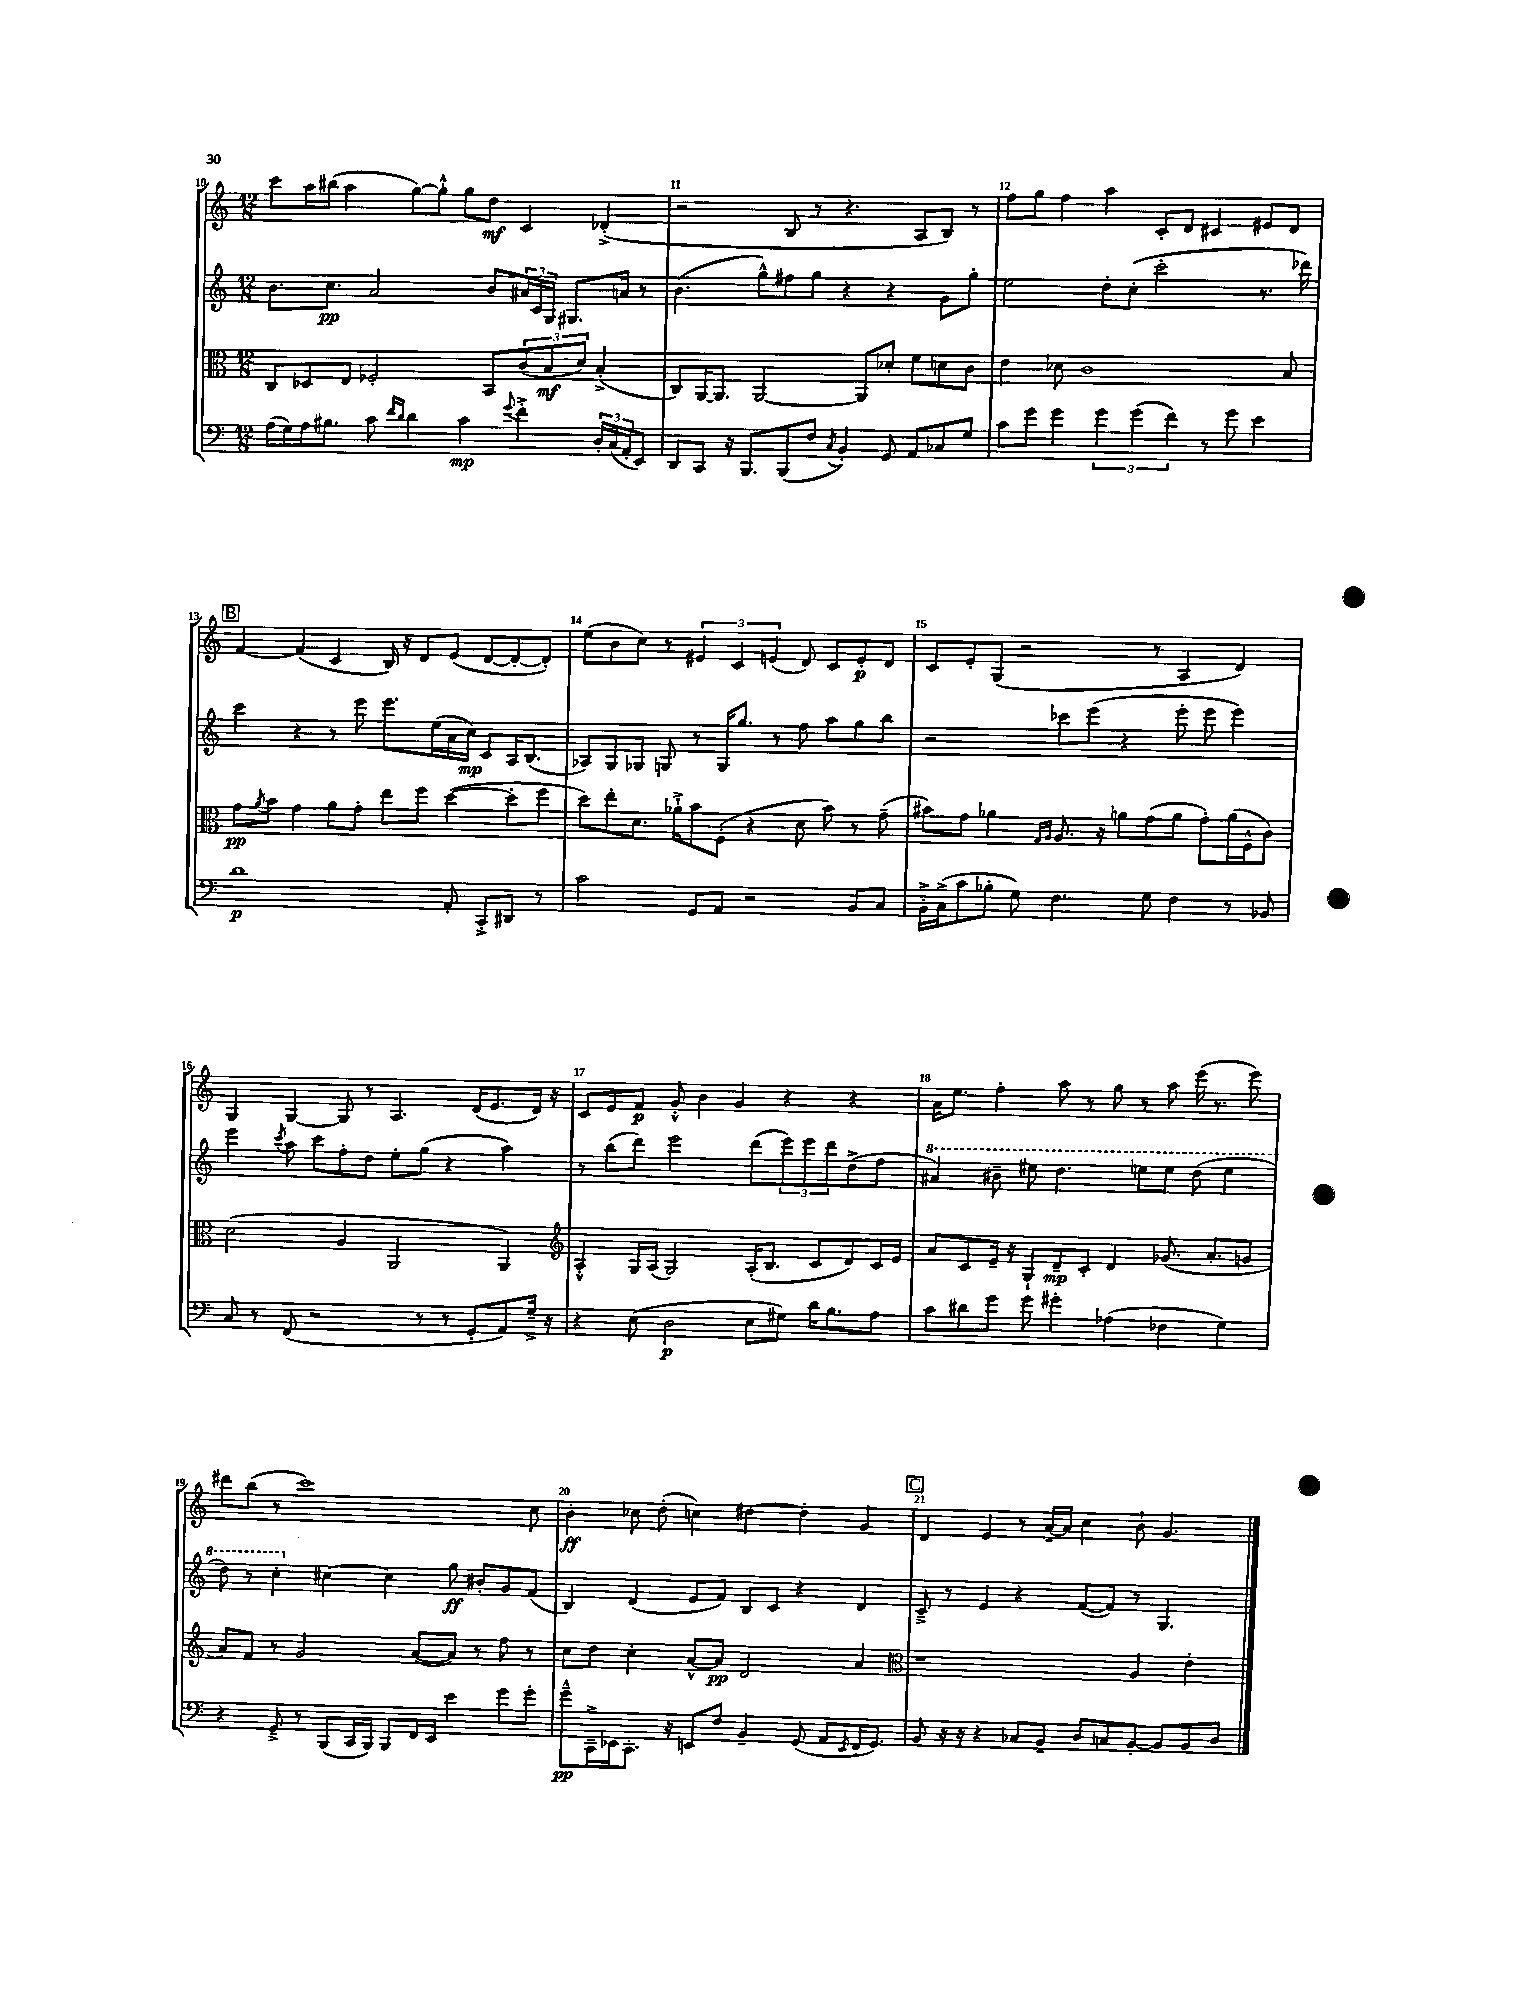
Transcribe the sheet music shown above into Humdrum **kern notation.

**kern	**kern	**kern	**kern
*staff4	*staff3	*staff2	*staff1
*clefF4	*clefC3	*clefG2	*clefG2
*k[]	*k[]	*k[]	*k[]
*M12/8	*M12/8	*M12/8	*M12/8
(16A\LL	8C/L	8.b\L	8ccc\L
16G\)	.	.	.
16A\J	8D-/	.	16aa\L
8.B#\J	.	8.cc\J	(16bb#\JJ
.	8E/J	.	4aa\
8c\	2F-'/	2a/	.
16qqf/LL	.	.	.
16qqd/JJ	.	.	.
4d\	.	.	[8gg\L)
.	.	.	8gg'^^\]J
4c\	.	.	8gg\L
.	8BB/L	8b/L	8dd\J
8qqg/	.	.	.
4f'^\	(12c/	24a#/L	4c/
.	.	24c/	.
.	12B/	24G/JJ	.
.	.	8.G#/L	.
.	12d/J)	.	.
24D'/LL	(4B'^/	.	(4d-'^/
(24C/	.	.	.
.	.	16a/Jk	.
24AA'/J	.	.	.
8EE/J)	.	8r	.
=	=	=	=
8DD/L	8C/L)	(4.b\	2r
8CC/J	[16AA/K	.	.
.	8.AA/]J	.	.
16r	.	.	.
8.BBB/L	.	.	.
.	[2AA/	8gg^^\L)	.
(8BBB/	.	8ff#\	8B/
8F/J	.	8gg\J	8r
8qC/	.	.	.
4BB'/)	.	4r	4.r
.	8AA/]L	.	.
8GG/	8d-'/J	4r	.
8AA/L	8f\L	.	8A/L
8C-/	8d\	8g\L	8B/J)
8G/J	8c\J	8gg'\J	8r
=	=	=	=
8c\L	4e\	2ee\	8ff\L
8g\J	.	.	8gg\J
4g\	8d-\	.	4ff\
.	1c	.	.
6g\	.	8dd'\L	4aa\
.	.	(8cc'\J	.
(6g\	.	.	.
.	.	2ccc'\	8c'/L
6f\)	.	.	.
.	.	.	8d/J
8r	.	.	4c#/
8g\	.	.	.
4e\	.	8.r	8e#/L
.	8B/	.	8d/J
.	.	16ddd-\)	.
=	=	=	=
1d	8g\L	4ccc\	[4f/
.	8qa/	.	.
.	8b\J	.	.
.	4g\	4r	(4f/]
.	8a\L	8r	4c/
.	8g'\J	8eee\	.
.	8ee\L	8.eee\L	16B/)
.	.	.	16r
.	8ff\J	.	8d/L
.	.	(16ee\L	.
8AA'/	([4dd\	16a\	(8e/J
.	.	16cc\JJ)	.
8CC'^/L	.	8c/L	[8d/L
8DD#/J	8dd'\]L	16A/K	8d'/_
.	.	(8.B/J	.
8r	8ff\J	.	8d'/]J)
=	=	=	=
2c\	8dd\L)	8A-/L)	(8ee\L
.	8ee'\	8G/	8b\
.	8.d\J	8G-/J	8cc\J)
.	.	8G/	8r
.	16a-`^\LK	.	.
8GG/L	8b\	8r	6e#/
8AA/J	(8F'\J	16G/LK	.
.	.	.	6c/
.	.	8.gg/J	.
2r	4r	.	.
.	.	.	(6e/
.	.	8r	.
.	8d\	8ff\	8d/)
.	8b\)	8aa\L	8c/L
8BB/L	8r	8gg\	8e'/
8C/J	(8g~\	8bb\J	8d/J
=	=	=	=
16BB'^\LL	8b#\L)	2r	8c/L
(16C^\J	.	.	.
8c\	8g\J	.	8e'/
8B-'\J	4a-\	.	(8G/J
8G\)	.	.	2r
.	16qqG/LL	.	.
.	16qqA/JJ	.	.
4.F\	8.A/	8ccc-\L	.
.	.	(8eee\J	.
.	16r	.	.
.	8a\L	4r	.
8G\	(8g\	.	8r
4F\	8a\J	8eee'\	4A/
.	8g'\L)	8eee\	.
8r	(16a\L	4eee\)	4d/)
.	16F^^\J	.	.
8BB-/	8c\J)	.	.
=	=	=	=
8C/	(2d\	4eee\	4G/
8r	.	.	.
.	.	8qccc/	.
(8FF/	.	8aa\	[4G/
2r	.	8ccc\L	.
.	4A/	8ff'\	8G/]
.	.	8dd\J	8r
.	2AA/	8ee'\L	4.A/
8r	.	(8gg\J	.
8r	.	4r	.
8GG'/L	.	.	(16d/LK
.	.	.	8.e/
8AA/)	4AA/)	4aa\)	.
16G~^/Jk	.	.	16d/Jk)
16r	.	.	16r
=	=	=	=
*	*clefG2	*	*
4r	4A'^^/	8r	8c/L
.	.	(8bb\L	8e/
(8E\	16G/LL	8ddd\J)	8f/J
.	(16A/JJ	.	.
2D\	2G/)	2eee\	8g'^^/
.	.	.	4b\
.	.	.	4g/
8E\L	(16A'/LK	(8ddd\L	.
.	8.B/J	.	.
8G#\J)	.	12eee\)	4r
.	.	12eee\	.
16d\LK	8c/L	.	.
.	.	12ddd\	.
8.B\	.	.	.
.	8d/)	(8dd^\	4r
8A\J	16c/L	8ff\J	.
.	16e/JJ	.	.
=	=	=	=
8c\L	8a/L	4aa#/)	16a\LK
.	.	.	8.ee\J
8d#\	8c/	.	.
8g\J	16e~/Jk	8bb#~\	4ff'\
.	16r	.	.
8g\	8G`/L	8eee#\	.
4g#'\	8d~/	4.ddd\	8aa\
.	8c'/J	.	8r
(4A-\	4d/	.	8gg\
.	.	8eee\L	8r
4F-\	(8.g-/	8eee\J	8aa\
.	.	(8ddd\	(16eee\
.	8.a'/L	.	8.r
4G\)	.	4eee\	.
.	8g/J	.	8eee\)
=	=	=	=
4r	8a/L)	8ddd\)	8ddd#\L
.	8f/J	8r	(8bb\J
8GG~^/	8r	4ccc'\	8r
8r	2g/	.	1ccc)
(8BBB/L	.	[4cc#\	.
16CC/L	.	.	.
16BBB/JJ)	.	.	.
8BBB/L	.	4cc#\]	.
16FF/L	([8a/L	.	.
16EE/JJ	.	.	.
4e\	8a/]J)	8gg\	.
.	8r	8b#'/L	.
8g\L	8ff\	8g/	.
8g'\J	8r	(8f/J	8cc\
=	=	=	=
8g~^^\L	8cc\L	4B/)	4b'\
16CC~^\L	8dd\J	.	.
16EE-\J	.	.	.
8.CC'\J	4cc'\	(4d/	8cc-\
.	.	.	(8dd'\
16r	.	.	.
8EE/L	[8a^^/L	8e/L	4cc\)
8F/J	8a/]J	8f/J)	.
4BB~/	2d/	8B/L	[4dd#\
.	.	8c/J	.
(8GG/	.	4r	4dd#'\]
8AA/L	.	.	.
8qEE/	.	.	.
16FF/K	4a/	4d/	4g/
8.GG/J)	.	.	.
=	=	=	=
*	*clefC3	*	*
8BB/	1r	8c~^/	4d/
16r	.	8r	.
16r	.	.	.
4r	.	4e/	4e/
8C-/L	.	4r	8r
8BB~/J	.	.	[16a~/LL
.	.	.	16a/]JJ
8D/L	.	([8f/L	4cc\
8C/	.	8f/]J)	.
[8BB'/J	4A/	8r	8b`\
8BB/]L	.	4.G/	4.g/
8BB/	4e'\	.	.
8D/J	.	.	.
==	==	==	==
*-	*-	*-	*-
